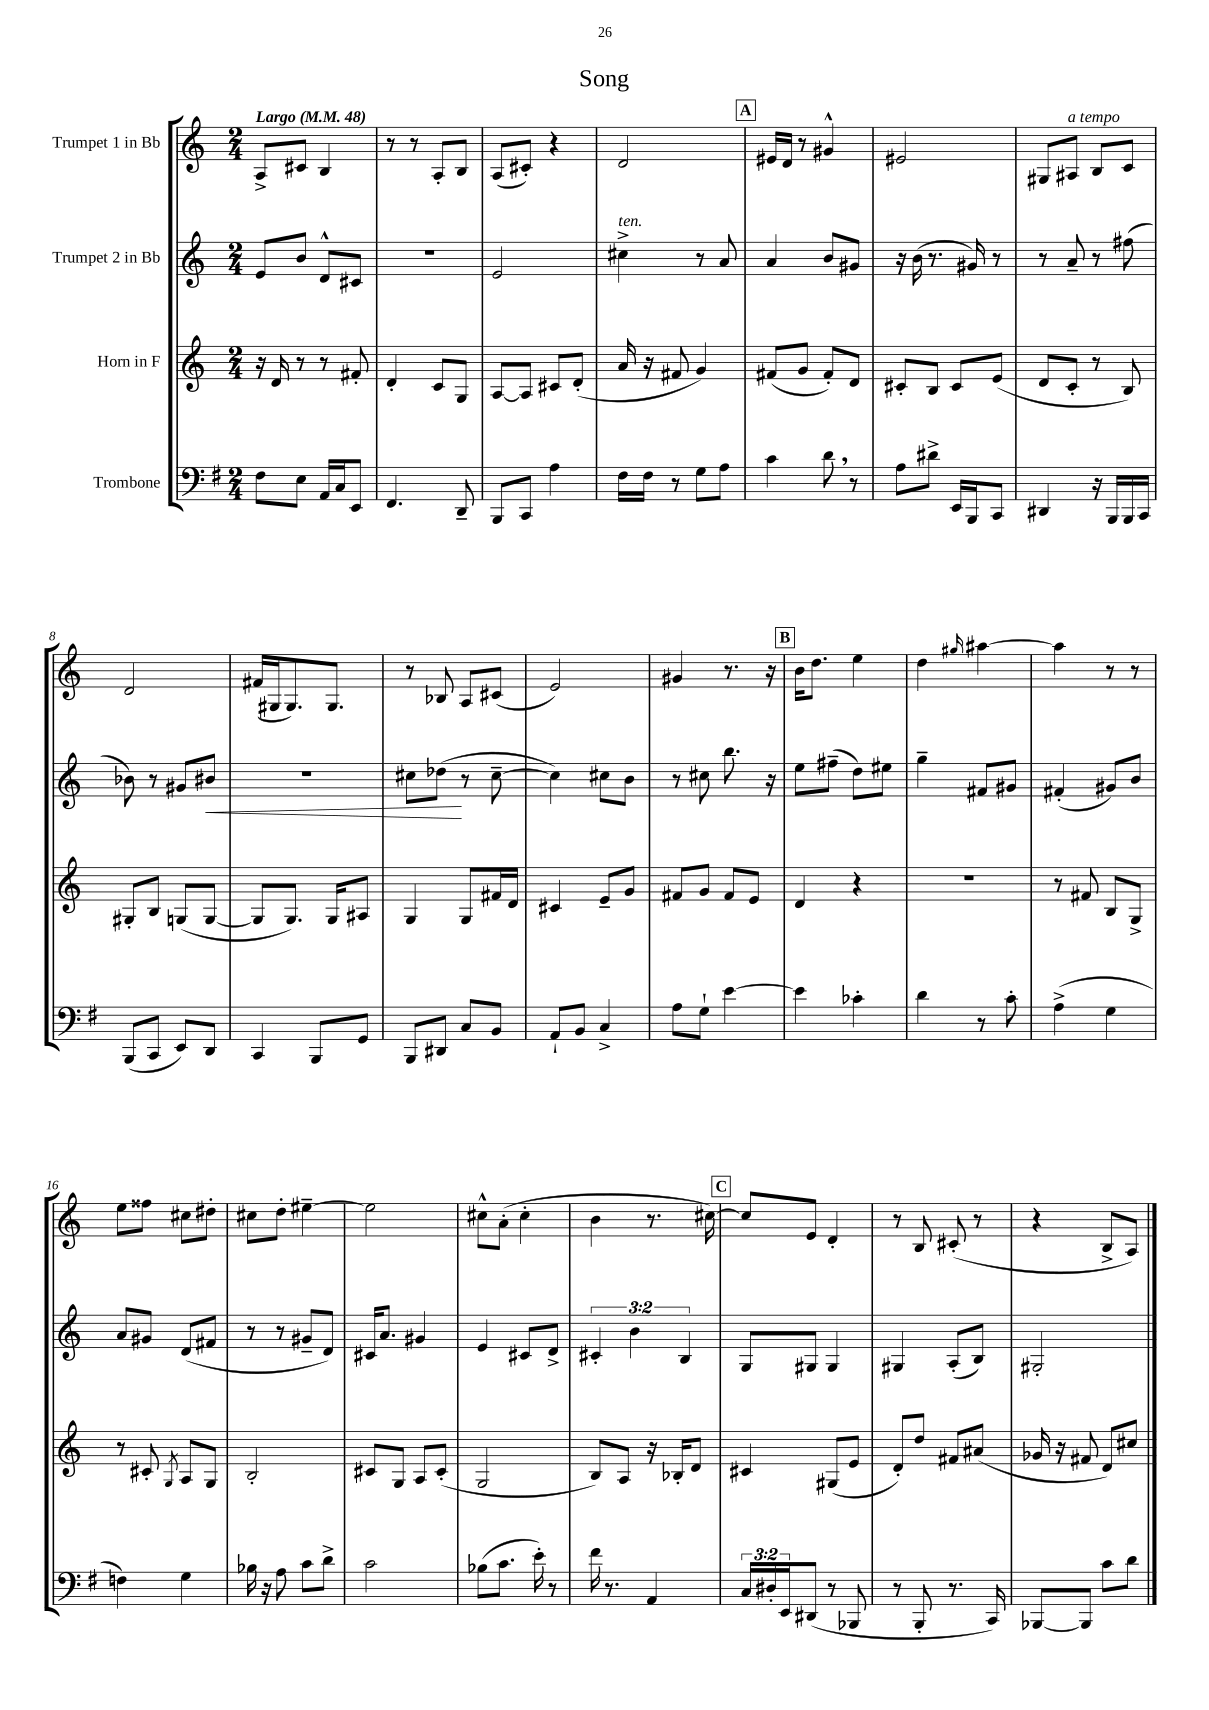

**kern	**kern	**kern	**dynam	**kern
*part4	*part3	*part2	*part2	*part1
*staff4	*staff3	*staff2	*staff2	*staff1
*I"Trombone	*I"Horn in F	*I"Trumpet 2 in Bb	*	*I"Trumpet 1 in Bb
*clefF4	*clefG2	*clefG2	*	*clefG2
*k[f#]	*k[]	*k[]	*	*k[]
*M2/4	*M2/4	*M2/4	*	*M2/4
*MM48	*MM48	*MM48	*	*MM48
=1	=1	=1	=1	=1
!	!	!	!	!LO:TX:a:B:t=Largo
8F#\L	16r	8e/L	.	8A^/L
.	16d/	.	.	.
8E\J	8r	8b/J	.	8c#X/J
16AA/LL	8r	8d^^/L	.	4B/
16C/J	.	.	.	.
8EE/J	8f#X'/	8c#X/J	.	.
=2	=2	=2	=2	=2
4.FF#/	4d'/	2r	.	8r
.	.	.	.	8r
.	8c/L	.	.	8A'/L
8DD~/	8G/J	.	.	8B/J
=3	=3	=3	=3	=3
8BBB/L	[8A/L	2e/	.	(8A/L
8CC/J	8A/J]	.	.	8c#X'/J)
4A\	8c#X/L	.	.	4r
.	(8d'/J	.	.	.
=4	=4	=4	=4	=4
!	!	!LO:TX:a:i:t=ten.	!	!
16F#\LL	16a/	4cc#X^\	.	2d/
16F#\JJ	16r	.	.	.
8r	8f#X/	.	.	.
8G\L	4g/)	8r	.	.
8A\J	.	8a/	.	.
!!LO:REH:place=s1:t=A
=5	=5	=5	=5	=5
4c\	(8f#X/L	4a/	.	16e#X/LL
.	.	.	.	16d/JJ
.	8g/J	.	.	8r
8d,\	8f#'/L)	8b/L	.	4g#X^^/
8r	8d/J	8g#X/J	.	.
=6	=6	=6	=6	=6
8A\L	8c#X'/L	16r	.	2e#X/
.	.	(16b\	.	.
8d#X^\J	8B/J	8.r	.	.
16EE/LL	8c#/L	.	.	.
16BBB/J	.	16g#X/)	.	.
8CC/J	(8e/J	8r	.	.
=7	=7	=7	=7	=7
4DD#X/	8d/L	8r	.	8G#X/L
!	!	!	!	!LO:TX:a:i:t=a tempo
.	8c'/J	8a~/	.	8A#X/J
16r	8r	8r	.	8B/L
16BBB/LL	.	.	.	.
16BBB/	8B/)	(8ff#X\	.	8c/J
16CC/JJ	.	.	.	.
!!LO:LB:g=z
=8	=8	=8	=8	=8
(8BBB/L	8G#X'/L	8b-X\)	.	2d/
8CC/J	8B/J	8r	.	.
8EE/L)	(8Gn/L	8g#X/L	.	.
!	!	!	!LO:HP:b	!
8DD/J	[8G/J	8b#X/J	<	.
=9	=9	=9	=9	=9
4CC/	8G/L]	2r	.	(16f#X/LL
.	.	.	.	16G#X/J
.	8.G/J)	.	.	8.G#/)
8BBB/L	.	.	.	.
.	16G/KL	.	.	8.G#/J
8GG/J	8A#X/J	.	.	.
=10	=10	=10	=10	=10
8BBB/L	4G/	8cc#X\L	.	8r
8DD#X/J	.	(8dd-X\J	.	8B-X/
8C/L	8G/L	8r	[	8A/L
8BB/J	16f#X/L	[8cc#~\	.	(8c#X/J
.	16d/JJ	.	.	.
=11	=11	=11	=11	=11
8AA`/L	4c#X/	4cc#\])	.	2e/)
8BB/J	.	.	.	.
4C^/	8e~/L	8cc#X\L	.	.
.	8g/J	8b\J	.	.
=12	=12	=12	=12	=12
8A\L	8f#X/L	8r	.	4g#X/
8G`\J	8g/J	8cc#X\	.	.
[4e\	8f#/L	8.bb\	.	8.r
.	8e/J	.	.	.
.	.	16r	.	16r
!!LO:REH:place=s1:t=B
=13	=13	=13	=13	=13
4e\]	4d/	8ee\L	.	16b\KL
.	.	.	.	8.dd\J
.	.	(8ff#X~\J	.	.
4c-X'\	4r	8dd\L)	.	4ee\
.	.	8ee#X\J	.	.
=14	=14	=14	=14	=14
4d\	2r	4gg~\	.	4dd\
.	.	.	.	16qqgg#X/
8r	.	8f#X/L	.	[4aa#X\
8c'\	.	8g#X/J	.	.
=15	=15	=15	=15	=15
(4A^\	8r	(4f#X'/	.	4aa#\]
.	8f#X/	.	.	.
4G\	8B/L	8g#X/L)	.	8r
.	8G^/J	8b/J	.	8r
!!LO:LB:g=z
=16	=16	=16	=16	=16
4Fn\)	8r	8a/L	.	8ee\L
.	8c#X'/	8g#X/J	.	8ff##X\J
.	8qG/	.	.	.
4G\	8A/L	(8d/L	.	8cc#X\L
.	8G/J	8f#X/J	.	8dd#X'\J
=17	=17	=17	=17	=17
16B-X\	2B'/	8r	.	8cc#X\L
16r	.	.	.	.
8A\	.	8r	.	8dd'\J
8c\L	.	8g#X~/L	.	[4ee#X~\
8d^\J	.	8d/J)	.	.
=18	=18	=18	=18	=18
2c\	8c#X/L	16c#X/KL	.	2ee#\]
.	.	8.a/J	.	.
.	8G/J	.	.	.
.	8A/L	4g#X/	.	.
.	(8c#'/J	.	.	.
=19	=19	=19	=19	=19
(8B-X\L	2G/	4e/	.	8cc#X^^\L
8.c\J	.	.	.	(8a'\J
.	.	8c#X/L	.	4cc#'\
16e'\)	.	.	.	.
8r	.	8d^/J	.	.
=20	=20	=20	=20	=20
16f#\	8B/L)	6c#X'/	.	4b\
8.r	.	.	.	.
.	8A/J	.	.	.
.	.	6b\	.	.
4AA/	16r	.	.	8.r
.	16B-X'/KL	.	.	.
.	.	6B/	.	.
.	8d/J	.	.	.
.	.	.	.	[16cc#X\)
!!LO:REH:place=s1:t=C
=21	=21	=21	=21	=21
24C/LL	4c#X/	8G/L	.	8cc#/L]
24D#X'/	.	.	.	.
24EE/J	.	.	.	.
(8DD#X/J	.	8G#X/J	.	8e/J
8r	(8G#X/L	4G#/	.	4d'/
8BBB-X/	8e/J	.	.	.
=22	=22	=22	=22	=22
8r	8d'/L)	4G#X/	.	8r
8BBB'/	8dd/J	.	.	8B/
8.r	8f#X/L	(8A'/L	.	(8c#X'/
.	(8a#X/J	8B/J)	.	8r
16CC/)	.	.	.	.
=23	=23	=23	=23	=23
[8BBB-X/L	16g-X/	2G#X'/	.	4r
.	16r	.	.	.
8BBB-/J]	8f#X/	.	.	.
8c\L	8d/L)	.	.	8B^/L
8d\J	8cc#X/J	.	.	8A/J)
==	==	==	==	==
*-	*-	*-	*-	*-
